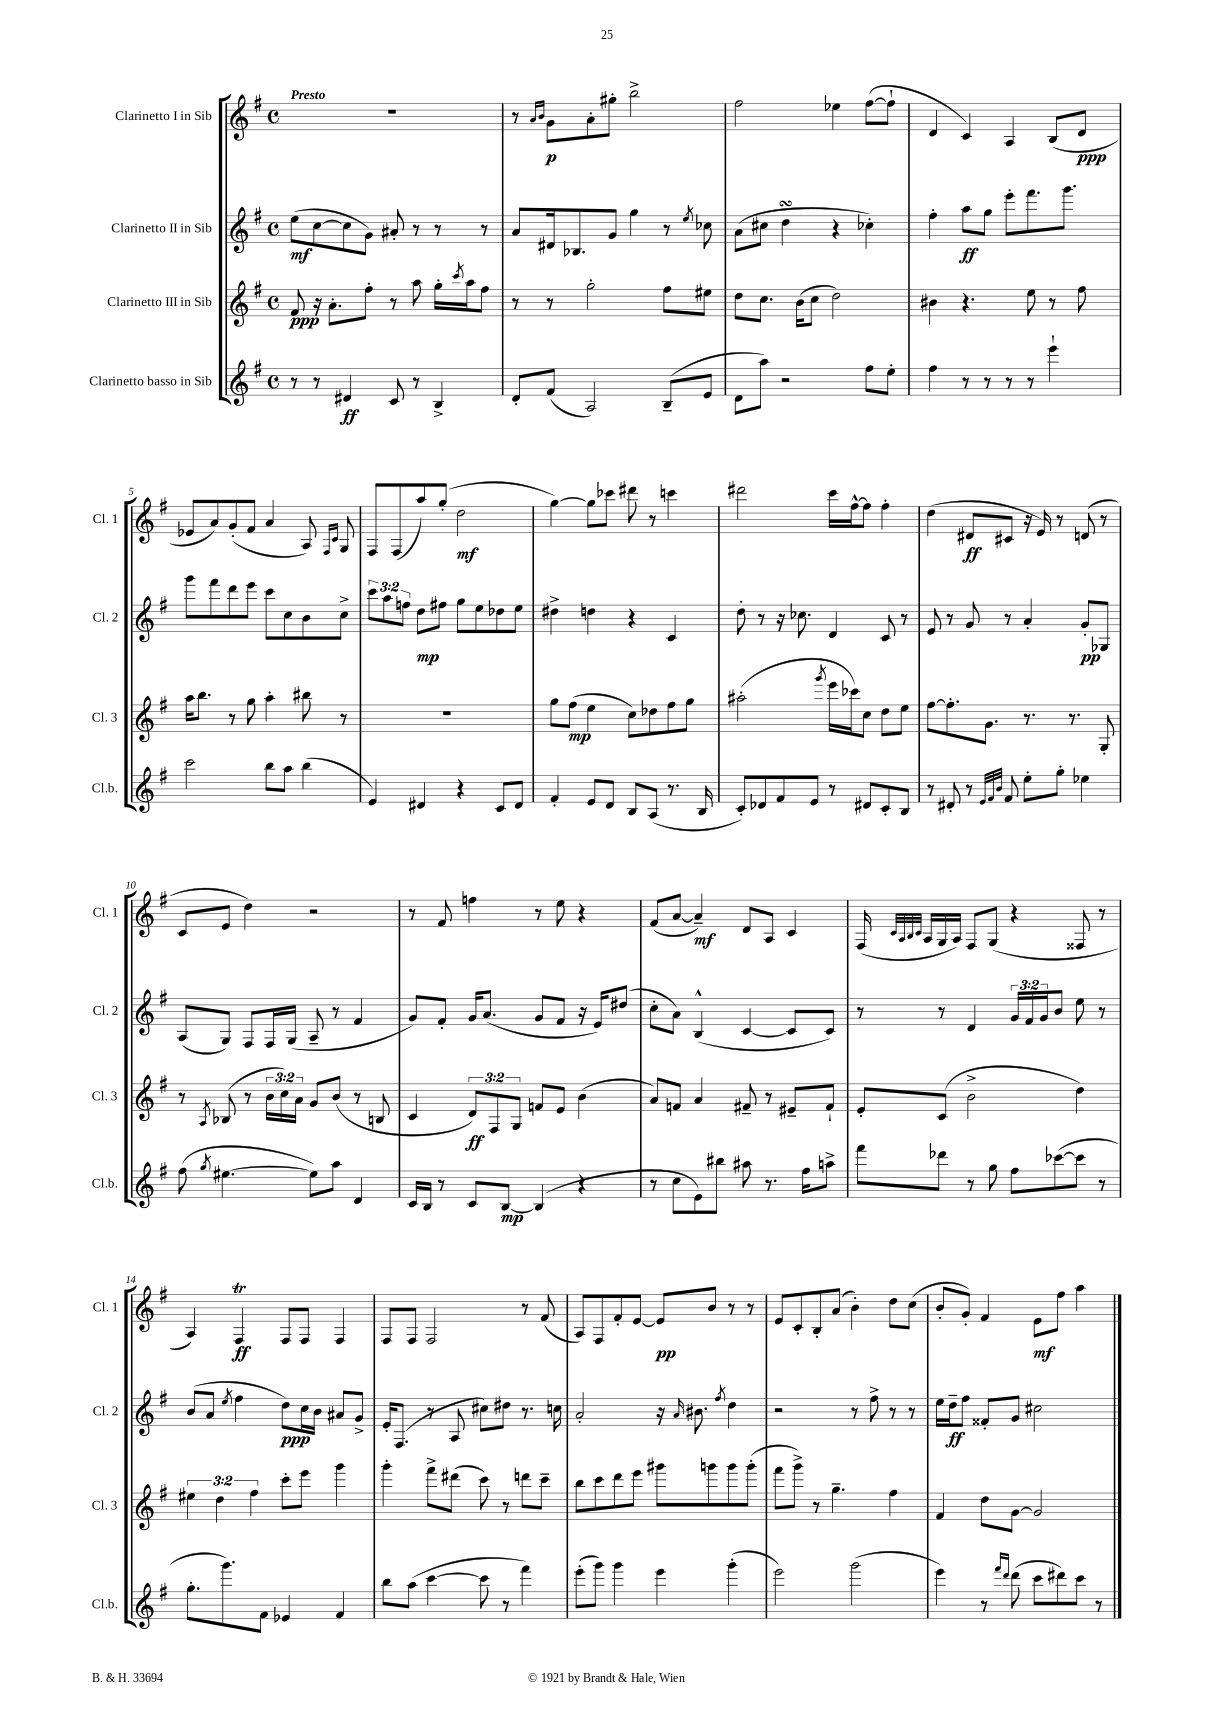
<<
\new StaffGroup <<
\new Staff = "s0" \with { instrumentName = "Clarinetto I in Sib" shortInstrumentName = "Cl. 1" } {
    \clef treble \key g \major \defaultTimeSignature \time 4/4 \tempo "Presto"
    R1 |
    r8 \grace { a'16 b'16 } g'8\p a'8-. gis''8-. b''2-> |
    fis''2 ees''4 fis''8~( fis''8-! |
    d'4 c'4) a4 b8( d'8\ppp |
    ees'8 a'8) g'8-.( fis'8 a'4 a8) \grace { fis16 c'16 } g8 |
    fis8 fis8( a''8) g''8-.( d''2\mf |
    g''4~) g''8 ces'''8 dis'''8 r8 c'''4 |
    dis'''2 c'''16 fis''16~-^ fis''8 fis''4-. |
    d''4( dis'8\ff cis'8 r16 e'16) r8 d'8( r8 |
    c'8 e'8 d''4) r2 |
    r8 fis'8 f''4 r8 e''8 r4 |
    fis'8( a'8~ a'4--\mf) d'8 a8 c'4 |
    fis16( \grace { c'32 a32 b32 c'32 } a16 g16 a16) fis8 g8( r4 fisis8 r8 |
    a4) fis4\trill\ff fis8 fis8 fis4 |
    fis8 fis8 fis2 r8 fis'8( |
    a8) fis8 fis'8-. e'8~ e'8\pp b'8 r8 r8 |
    e'8 c'8-. b8-. a'8( b'4-.) d''8 c''8( |
    b'8-. g'8-.) fis'4 e'8\mf fis''8 a''4 \bar "|." |
}
\new Staff = "s1" \with { instrumentName = "Clarinetto II in Sib" shortInstrumentName = "Cl. 2" } {
    \clef treble \key g \major \defaultTimeSignature \time 4/4 \override Staff.TupletNumber.text = #tuplet-number::calc-fraction-text
    e''8\mf( c''8~ c''8 g'8) ais'8-. r8 r8 r8 |
    a'8 dis'16 bes8. g'8 g''4 r8 \acciaccatura { e''8 } ces''8 |
    a'8( cis''8 d''4\turn r4 ces''4-.) |
    fis''4-. a''8\ff g''8 e'''8-. fis'''8. g'''8. |
    g'''8 fis'''8 d'''8 e'''8 c'''8 c''8 b'8 c''8-> |
    \tuplet 3/2 { c'''8 a''8 f''8 } d''8\mp fis''8 g''8 e''8 des''8 e''8 |
    dis''4-> d''4 r4 c'4 |
    d''8-. r8 r16 ces''8. d'4 c'8 r8 |
    e'8 r8 g'8 r8 a'4-. g'8-.\pp ges8 |
    a8( g8) fis8 fis16 g16( a8-- r8 fis'4 |
    g'8) fis'8-. g'16 a'8.( g'8 fis'8 r16 e'16) dis''8( |
    c''8-. a'8) b4-^( c'4~ c'8 c'8) |
    r8 r8 d'4 \tuplet 3/2 { g'16 fis'16 g'16 } b'8 e''8 r8 |
    b'8( a'8 \acciaccatura { e''8 } fis''4 d''8\ppp) c''16 b'16 ais'8 g'8-> |
    e'16-. fis8.( r8 a8 cis''8) dis''8 r8. c''16 |
    a'2-. r16 \grace { a'16 } bis'8. \acciaccatura { fis''8 } d''4 |
    r2 r8 fis''8-> r8 r8 |
    e''16 d''16--\ff fis''8 fisis'8-. g'8 cis''2 \bar "|." |
}
\new Staff = "s2" \with { instrumentName = "Clarinetto III in Sib" shortInstrumentName = "Cl. 3" } {
    \clef treble \key g \major \defaultTimeSignature \time 4/4 \override Staff.TupletNumber.text = #tuplet-number::calc-fraction-text
    fis'8\ppp r16 a'8.-. fis''8-. r8 a''8 g''16-. \acciaccatura { c'''8 } a''16 fis''8 |
    r8 r8 g''2-. fis''8 eis''8 |
    d''8 c''8. b'16( c''8 d''2) |
    bis'4 r4. e''8 r8 fis''8 |
    a''16 b''8. r8 g''8 a''4-. bis''8 r8 |
    R1 |
    g''8 fis''8\mp( e''4 c''8) des''8 fis''8 g''8 |
    ais''2-.( \acciaccatura { g'''8 } e'''16 ces'''16) c''8 d''8 e''8 |
    fis''8~ fis''8.-. g'8. r8. r8. g8-. |
    r8 \acciaccatura { a8 } bes8( r8 \tuplet 3/2 { b'16 c''16) a'16 } g'8 b'8( r8 b8 |
    c'4 \tuplet 3/2 { d'8\ff) fis8 g8 } f'8 e'8 b'4( |
    a'8) f'8 a'4 fis'8-- r8 eis'8-- fis'8-! |
    e'8-. c'8( b'2-> d''4) |
    \tuplet 3/2 { eis''4 d''4 fis''4 } c'''8-. e'''8 g'''4 |
    g'''4-. fis'''8-> dis'''8( c'''8) r8 d'''8 c'''8-- |
    b''8 c'''8 d'''8 e'''8 gis'''8 g'''8 g'''8 g'''8-.( |
    fis'''8 g'''8->) r8 g''4.-- fis''4 |
    fis'4 d''8 g'8~ g'2 \bar "|." |
}
\new Staff = "s3" \with { instrumentName = "Clarinetto basso in Sib" shortInstrumentName = "Cl.b." } {
    \clef treble \key g \major \defaultTimeSignature \time 4/4
    r8 r8 dis'4\ff c'8 r8 b4-> |
    d'8-. fis'8( a2) b8--( e'8 |
    d'8 a''8) r2 fis''8 e''8-. |
    fis''4 r8 r8 r8 r8 e'''4-! |
    c'''2 b''8 a''8 b''4( |
    e'4) dis'4 r4 c'8 dis'8 |
    fis'4-. e'8 d'8 b8 a8( r8. b16 |
    c'8-.) des'8 fis'8 e'8 r8 dis'8 c'8-. b8 |
    r8 dis'8-. r8 \grace { e'32 fis'32 b'32 } fis'8 e''8-. g''8-. ees''4 |
    fis''8( \acciaccatura { g''8 } eis''4.~ eis''8) a''8 d'4 |
    c'16 b16 r8 c'8 b8~\mp b4( r4 |
    r8 c''8 e'8) bis''8 ais''8 r8. fis''16 a''8-> |
    fis'''8 des'''8 r8 g''8 fis''8 ces'''8~( ces'''8 r8 |
    g''8.-. g'''8.) fis'8 ees'4 fis'4 |
    b''8 a''8( c'''4~ c'''8 r8 fis'''4) |
    e'''8-.( g'''8) g'''4 e'''4 g'''4-.( |
    e'''2) g'''2( |
    e'''4) r8 \grace { fis'''16 d'''16 } d'''8( c'''8 dis'''8) c'''8 r8 \bar "|." |
}
>>
>>
